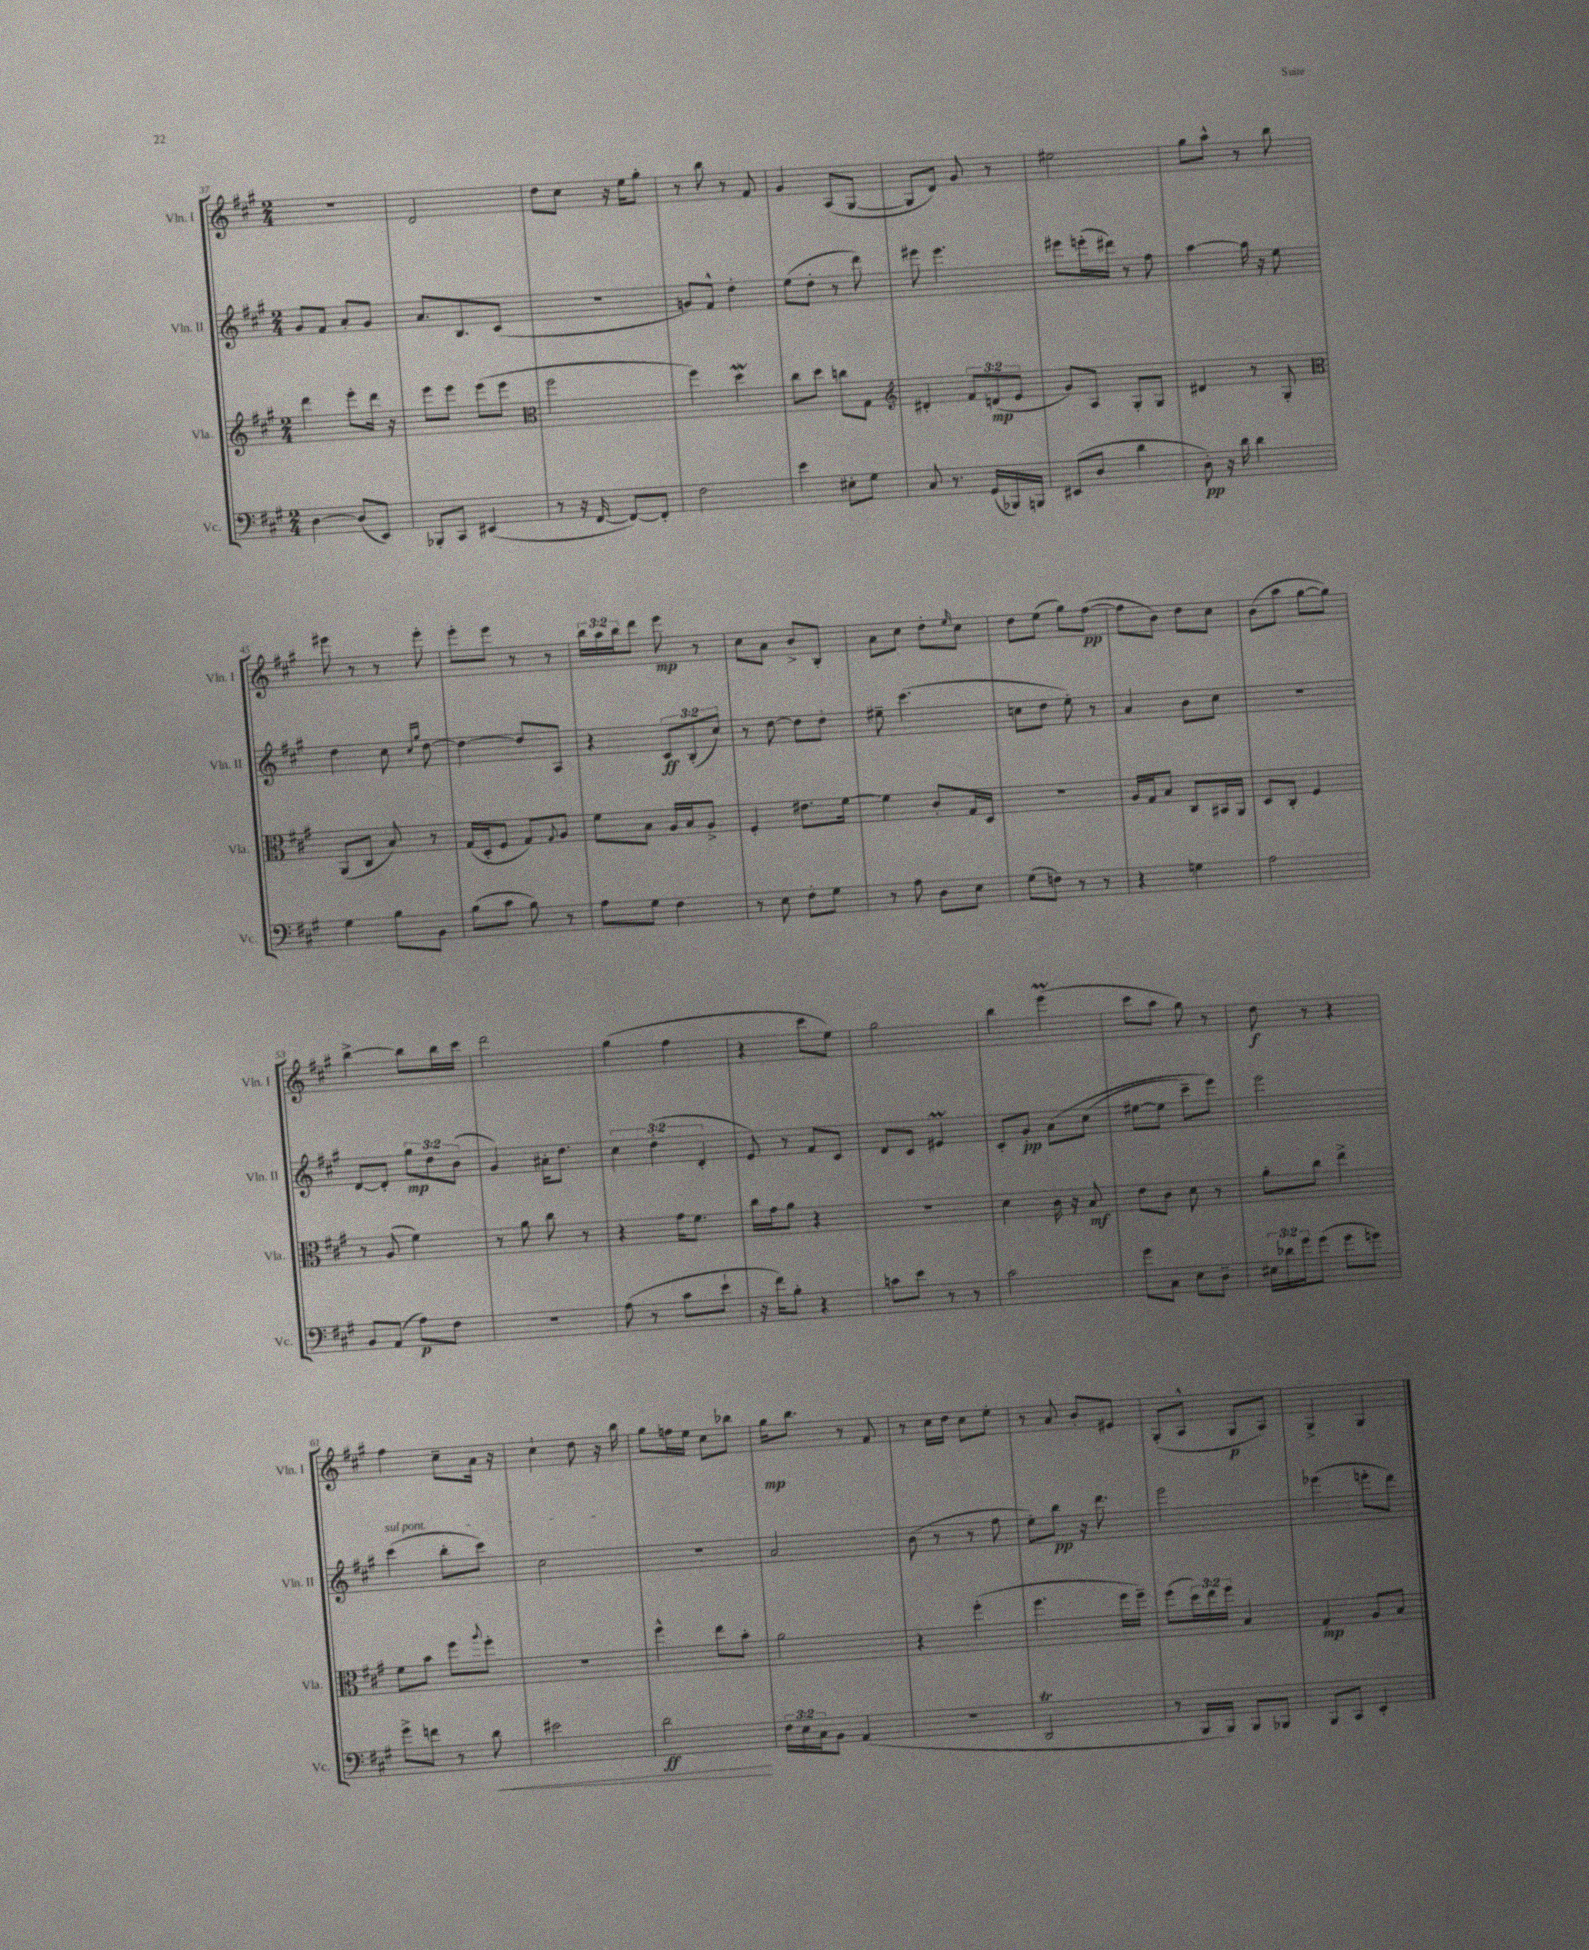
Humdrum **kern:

**kern	**kern	**kern	**kern
*staff4	*staff3	*staff2	*staff1
*clefF4	*clefG2	*clefG2	*clefG2
*k[f#c#g#]	*k[f#c#g#]	*k[f#c#g#]	*k[f#c#g#]
*M2/4	*M2/4	*M2/4	*M2/4
[4D	4ddd	8g#	2r
.	.	8f#	.
(8D]	8eee'	8a'	.
8EE)	16ddd	8g#	.
.	16r	.	.
=	=	=	=
8BBB-'	8eee	8.a	2d
8CC#	8eee	.	.
.	.	8.B	.
(4EE#	(8eee	.	.
.	8eee	(8c#	.
=	=	=	=
*	*clefC3	*	*
8r	2ff#	2r	8dd
16r	.	.	8cc#
[16FF#	.	.	.
8FF#_)	.	.	16r
.	.	.	16ee
8FF#']	.	.	8gg#'
=	=	=	=
2F#	4ff#)	8g)	8r
.	.	8f#^^	8bb
.	4dd	4dd'	8r
.	.	.	8f#
=	=	=	=
4e	8cc#	(8ee	4g#
.	8dd	8dd'	.
8E#'	8cc	8r	(8A
8G#	8G#	8ddd)	[8G#
=	=	=	=
*	*clefG2	*	*
8C#	4d#'	8eee#	8G#]
8.r	.	4.eee#	8d)
.	12f#	.	8g#
(16GG#	.	.	.
.	(12d	.	.
16BBB-)	.	.	8r
.	12e	.	.
16BBB	.	.	.
=	=	=	=
(8EE#	8g#)	8eee#	2ee#
8D	8A	(16eee'	.
.	.	16ddd#)	.
4d	8G#'	8r	.
.	8G#	8ff#	.
=	=	=	=
8D')	4d#	[4aa	8gg#
16r	.	.	8aa^^
16d	.	.	.
4d	8r	16aa]	8r
.	.	16r	.
.	8G#'	8ee	8bb
=	=	=	=
*	*clefC3	*	*
4G#	(8AA	4dd	8eee#
.	8C#	.	8r
8B	8B)	8cc#	8r
.	.	16qqcc#	.
.	.	16qqgg#	.
8BB	8r	[8dd	8eee#'
=	=	=	=
(8B	(16G#	4dd_	8eee'
.	16D'	.	.
8c#	8F#	.	8eee
8B)	8G#)	8dd]	8r
.	8qqG#	.	.
8r	8A	8A	8r
=	=	=	=
8A	8f#	4r	24bb
.	.	.	24aa
.	.	.	24bb
8G#	8B	.	8ddd
4F#	16A	12c#	8eee
.	16B	.	.
.	.	(12B'	.
.	8A^	.	8r
.	.	12cc#)	.
=	=	=	=
8r	4F#'	8r	8cc#
8E	.	[8dd	8a
8F#'	8.e#	8dd]	8b^
8G#	.	8dd'	8B'
.	[16f#	.	.
=	=	=	=
8r	4f#]	8ee#~	8a
8A	.	(4.ccc#	8cc#
8D	8c#'	.	8dd'
.	.	.	16qqee
8E	16G#	.	8cc#
.	16D	.	.
=	=	=	=
(8G#	2r	8cc	8dd
8F)	.	8dd	(8ee
8r	.	8ee')	8gg#)
8r	.	8r	([8ff#
=	=	=	=
4r	16A	4a	8ff#]
.	16G#	.	.
.	8B	.	8b)
4G	8C#	8b	8dd
.	16BB#	8cc#	8cc#
.	16AA	.	.
=	=	=	=
2A	8D	2r	(8b
.	8C#'	.	8aa
.	4F#	.	[8gg#
.	.	.	8gg#])
=	=	=	=
8BB	8r	[8d	[4bb^
(8AA	(8A	8d']	.
8A)	4f#)	12gg#	8bb]
.	.	12dd	.
8F#	.	.	16bb
.	.	(12b	.
.	.	.	16ccc#
=	=	=	=
2r	8r	4g#)	2ddd
.	8a	.	.
.	8cc#	16a#'	.
.	.	8.dd	.
.	8r	.	.
=	=	=	=
(8A	4r	6cc#	(4gg#
8r	.	.	.
.	.	(6dd'	.
8c#	16g#	.	4ff#
.	8.f#	.	.
.	.	6d'	.
8e`	.	.	.
=	=	=	=
16r	16cc#	8e)	4r
16f#)	16g#	.	.
8B'	8a	8r	.
4r	4r	8f#	8ccc#
.	.	8c#	8ee)
=	=	=	=
8c	2r	8d	2gg#
8e	.	8c#	.
8r	.	4e#	.
8r	.	.	.
=	=	=	=
2c#	4d	8c#'	4bb
.	.	8g#'	.
.	16c#	&(8a	(4eee
.	16r	.	.
.	8B	(8cc#	.
=	=	=	=
8g#	8e	[8ee#	8ccc#
8C#	8c#	8ee#]	8aa
8E	8d	8ccc#~)	8gg#)
8D~	8r	8eee&)	8r
=	=	=	=
24E#	8a'	2eee	8dd
24d-	.	.	.
24g#	.	.	.
(8g#	8cc#	.	8r
8g#	4ee^	.	4r
8g)	.	.	.
=	=	=	=
8g#^	8f#	(4ccc#	4ff#
8f	8b	.	.
8r	8ff#	8bb'	8cc#~
.	8qqaa	.	.
8d	8ff#'	8ccc#)	16a
.	.	.	16r
=	=	=	=
2e#	2r	2cc#	4cc#`
.	.	.	8dd
.	.	.	16r
.	.	.	16bb
=	=	=	=
2d	4ff#^^	2r	8gg#
.	.	.	16ff
.	.	.	16ee
.	8ee	.	8cc#
.	8b'	.	8bb-
=	=	=	=
24F#	2a	2a	16gg#
24E	.	.	.
.	.	.	8.bb
24C#	.	.	.
8BB	.	.	.
(4AA	.	.	8r
.	.	.	8f#
=	=	=	=
2r	4r	(8b	8r
.	.	8r	16cc#
.	.	.	16dd
.	(4ff#'	8r	8cc#
.	.	8ff#	8ee'
=	=	=	=
2DD	4.ff#	8ee')	8r
.	.	8bb	8a
.	.	16r	8b'
.	.	8.ddd	.
.	16ff#	.	8e#
.	16ff#~)	.	.
=	=	=	=
8r	(8ff#	2eee	(8G#'
16BBB	24dd)	.	8A^^
.	24ee	.	.
16BBB)	.	.	.
.	24ff#	.	.
8BBB	4B	.	8G#
8BBB-	.	.	8A)
=	=	=	=
8BBB	4G#'	(4eee-	4G#^
8CC#	.	.	.
4EE'	8A	8eee'	4G#
.	8B	8ddd)	.
==	==	==	==
*-	*-	*-	*-
